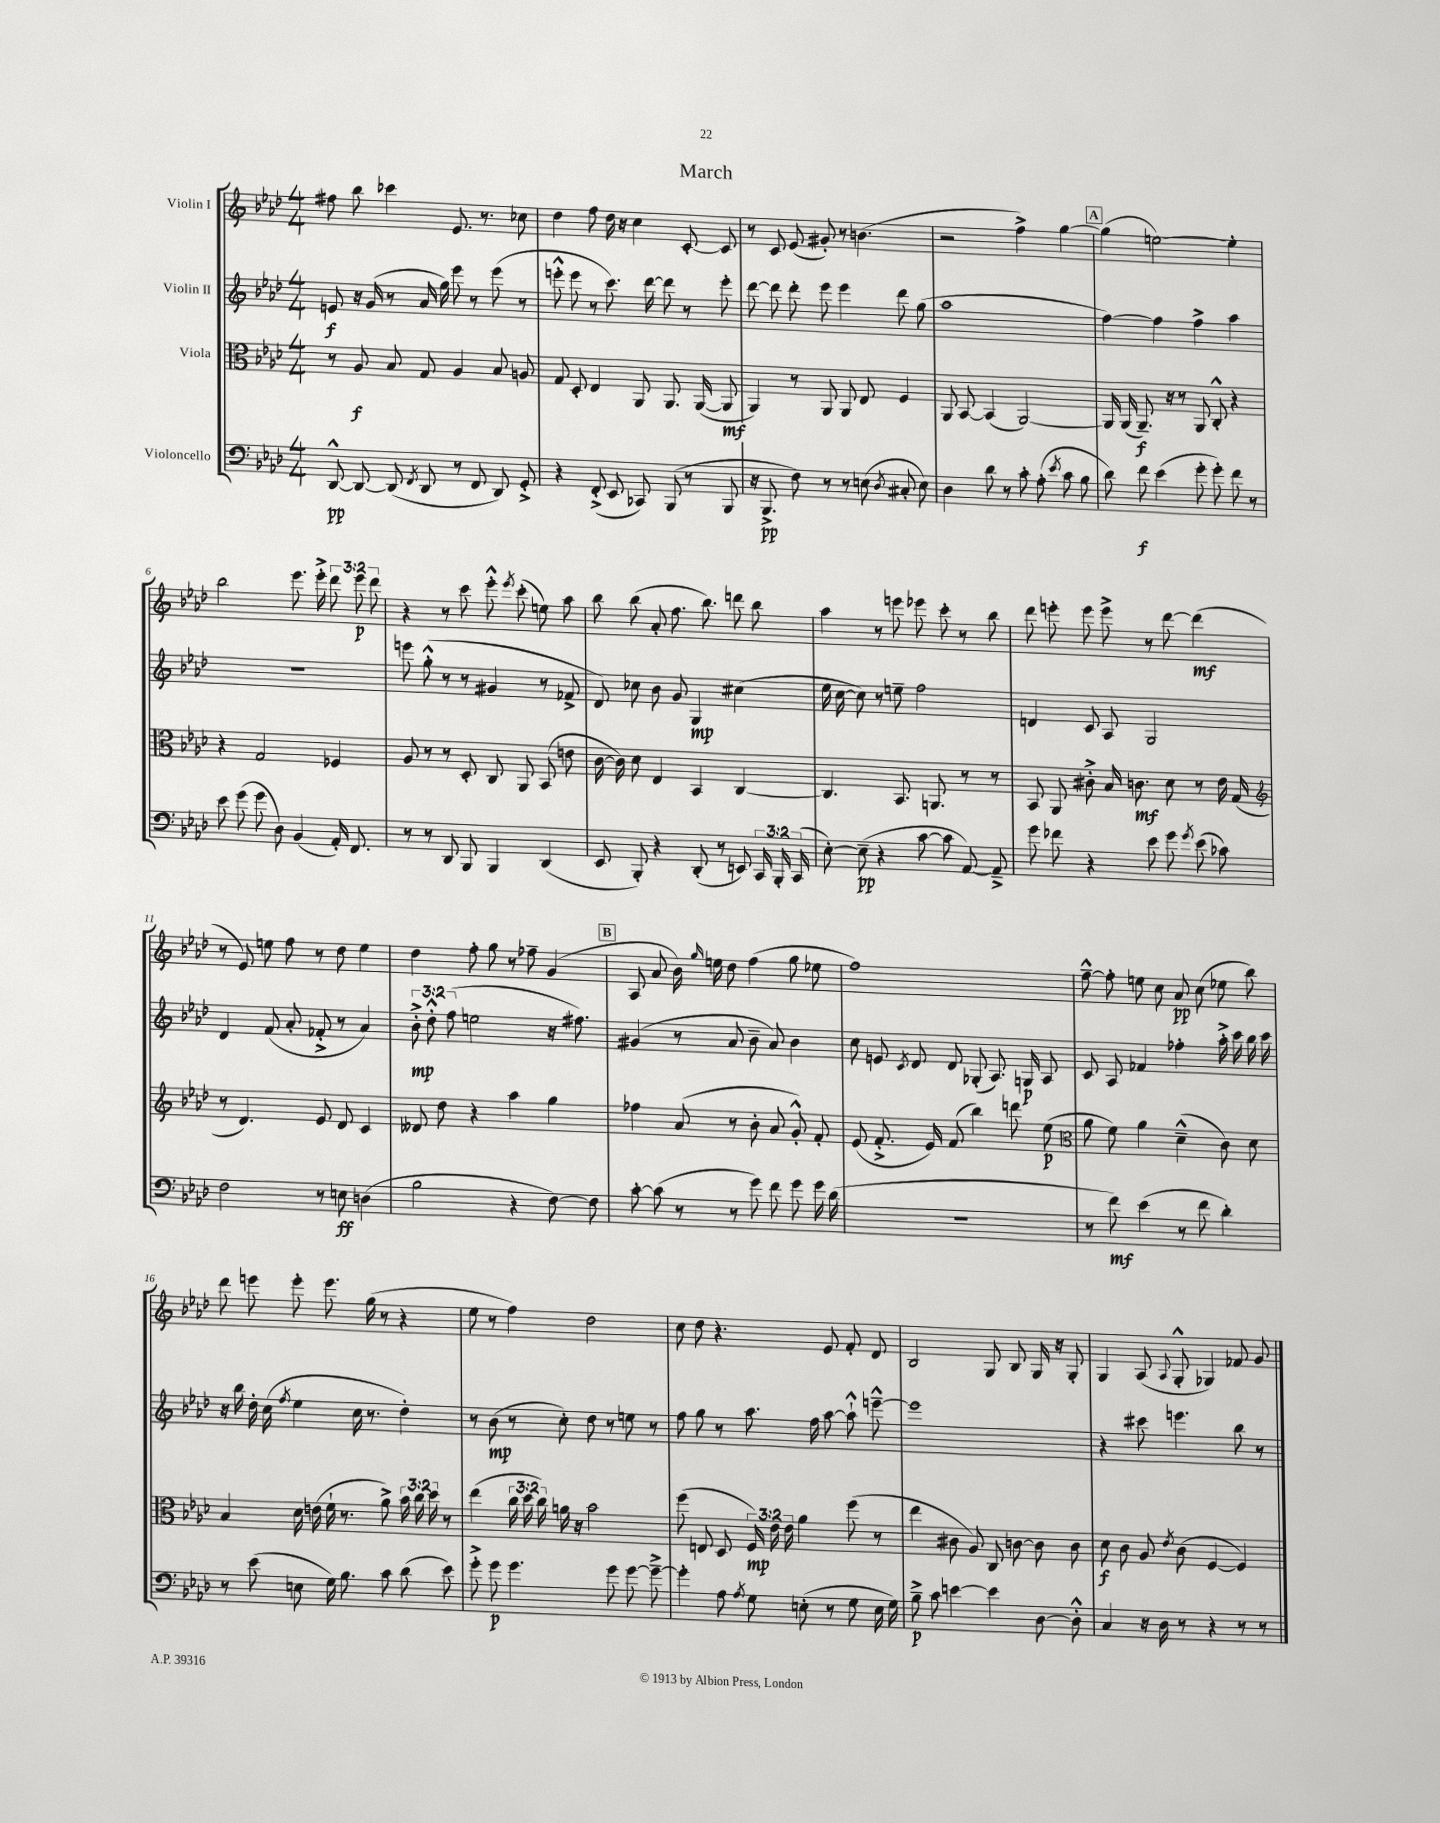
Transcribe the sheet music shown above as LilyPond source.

\header { title = "March" }
<<
\new StaffGroup <<
\new Staff = "s0" \with { instrumentName = "Violin I" } {
    \clef treble \key aes \major \numericTimeSignature \time 4/4 \override Staff.TupletNumber.text = #tuplet-number::calc-fraction-text
    \autoBeamOff fis''8 bes''8 ces'''4 ees'8. r8. ces''8 |
    des''4 f''8 des''16 r16 c''4 c'8~-. c'8 |
    r8 c'8 ees'8( gis'8-.) r8 b'4.( |
    r2 f''4->) g''4~ |
    \mark \markup { \box "A" } g''4( e''2~) e''4-. |
    bes''2 ees'''8. ees'''16-.-> \tuplet 3/2 { des'''8 ees'''8\p des'''8 } |
    r4 r8 c'''8 ees'''8-.-^ \acciaccatura { ees'''8 } c'''8-.( e''8) aes''8 |
    bes''8 bes''8( aes'8-. f''8. bes''8.) d'''8 bes''8 |
    aes''4 r8 e'''8 ees'''8 c'''8-. r8 bes''8 |
    des'''8 e'''8-. e'''8 e'''8-> r8 des'''8~ des'''4\mf( |
    r8 ees'8) e''8 f''8 r8 des''8 e''4 |
    des''4 f''8-. g''8 r8 fes''8-- g'4( |
    \mark \markup { \box "B" } aes8 aes'8 bes'16) \grace { g''16 } e''16 des''8 f''4( g''8 ees''8 |
    f''1) |
    f''8~---^ f''8-. e''8 c''8 aes'8\pp c''8( ees''8 bes''8) |
    des'''8 e'''8 e'''8-. e'''8. g''16( r8 r4 |
    ees''8 r8 f''4) des''2 |
    c''8 des''8 r4. ees'8 f'8-. des'8 |
    bes2 g8 bes8 g16 r16 g8-. |
    g4 aes8( \appoggiatura { aes8 } g8-.-^ ges4) fes'8 g'8 \bar "|." |
}
\new Staff = "s1" \with { instrumentName = "Violin II" } {
    \clef treble \key aes \major \numericTimeSignature \time 4/4 \override Staff.TupletNumber.text = #tuplet-number::calc-fraction-text
    \autoBeamOff e'8\f r16 g'16( r8 aes'16 g''16) ees'''8 r8 ees'''8( r8 |
    e'''8-.-^ e'''8 r8 c'''8.) des'''16~ des'''8 r8 e'''8-. |
    des'''8~ des'''8 des'''8-. ees'''8 ees'''4 des'''8 g''8( |
    aes''1 |
    \mark \markup { \box "A" } f''4~) f''4 f''4-> aes''4 |
    R1 |
    e'''8 g''8-.-^( r8 r8 gis'4 r8 fes'8-> |
    des'8) ces''8 bes'8 g'8 g4\mp cis''4( |
    ees''16 c''16~ c''8) r8 e''8-- f''2 |
    d'4 c'8 aes8 g2 |
    des'4 f'8( aes'8-. fes'8-.-> r8 aes'4) |
    \tuplet 3/2 { bes'8-.->\mp des''8-.-^ f''8( } e''2 r16 fis''8.) |
    \mark \markup { \box "B" } gis'4( r8 aes'8 bes'8-- aes'8) bes'4 |
    c''8 e'8 \acciaccatura { c'8 } des'8 des'8 ges8-.( aes8.) g16\p aes8 |
    c'8 aes8 fes'4 fes''4-. aes''16-.-> c'''16 bes''16 c'''16 |
    r16 bes''16 des''16-. c''16( \acciaccatura { f''8 } ees''4 c''16 r8. des''4-.) |
    r8 bes'8\mp( r8 c''8-.) des''8 r8 e''8 r8 |
    f''8 g''8 r8 aes''8. f''16 aes''8~ aes''8-!-^ e'''8~---^ |
    e'''1 |
    r4 cis'''8 e'''4. bes''8 r8 \bar "|." |
}
\new Staff = "s2" \with { instrumentName = "Viola" } {
    \clef alto \key aes \major \numericTimeSignature \time 4/4 \override Staff.TupletNumber.text = #tuplet-number::calc-fraction-text
    \autoBeamOff r8 aes8\f bes8 g8 aes4 bes8 a8 |
    g8 des8-. ees4 aes,8 aes,8. aes,16~( aes,8\mf |
    aes,4) r8 aes,8 aes,8 ees8 f4 |
    aes,8 bes,8~ bes,4( aes,2~) |
    \mark \markup { \box "A" } aes,16 aes,16( aes,8.--\f) r16 r8 aes,8 c8-.-^ r4 |
    r4 g2 fes4 |
    aes8 r8 r8 des8-. c8 aes,8 bes,8( e'8 |
    c'16~ c'16) des'8 ees4 bes,4 c4~ |
    c4. bes,8. a,8. r8 r8 |
    bes,8 aes,8 cis'8-.-> bes16 c'8.\mf des'8 r8 ees'16 g16( |
    \clef treble r8 des'4.) ees'8 des'8 c'4 |
    deses'8 des''8 r4 aes''4 g''4 |
    \mark \markup { \box "B" } fes''4 aes'8( r8 bes'8-. aes'8 g'8-.-^) f'8-. |
    ees'8( f'8.-.-> ees'16) f'8( bes''4) d'''8 ees''8\p( |
    \clef alto aes'8 f'8) aes'4 des'4---^( c'8) des'8 |
    bes4 des'16 e'16( f'16-! r8. aes'8->) \tuplet 3/2 { bes'16 c''16 des''16 } r8 |
    ees''4( \tuplet 3/2 { c''16 des''16 c''16) } a'16 r16 bes'2 |
    f''8( e8 des8 \tuplet 3/2 { f16\mp) ees'16 ees'16 } aes'4 f''8( r8 |
    ees''4 cis'8 aes8) c8 c'8~ c'8 c'8 |
    des'8\f c'8 aes8 \acciaccatura { ees'8 } c'8( f4~ f4) \bar "|." |
}
\new Staff = "s3" \with { instrumentName = "Violoncello" } {
    \clef bass \key aes \major \numericTimeSignature \time 4/4 \override Staff.TupletNumber.text = #tuplet-number::calc-fraction-text
    \autoBeamOff des,8~-^\pp des,8~ des,8( \acciaccatura { f,8 } des,8 r8 f,8 des,8) g,8-.-> |
    r4 f,8-.->( ees,8 ces,8) bes,,8( r8 bes,,8 |
    r16 bes,,8.->\pp f8) r8 r8 e8( \acciaccatura { des8 } cis8-. e8) |
    des4 des'8 r8 c'8-. aes8-.( \acciaccatura { ees'8 } c'8 bes8 |
    \mark \markup { \box "A" } des'8) f'8\f ees'4( g'8-. g'8-.) f'8 r8 |
    ees'8 g'8( g'8 des8) bes,4( aes,16-.) f,8. |
    r8 r8 des,8 bes,,8 bes,,4 des,4( |
    ees,8 bes,,8-.) r4 des,8-.( r8 e,8) \tuplet 3/2 { c,16 bes,,16-. c,16( } |
    ees8~-.) ees8--\pp( r4 c'8~ c'8 aes,8~) aes,8---> |
    g'8 fes'8 r4 ees'8 g'8 \acciaccatura { g'8 } ees'8( ces'8) |
    f2 r8 e8\ff d4( |
    bes2 r4 f8~) f8 |
    \mark \markup { \box "B" } c'8~-. c'8( r8 r8 g'8) f'8 g'8 g'16 des'16( |
    R1 |
    r8 f'8\mf) ees'4( r8 f'8 des'4-.) |
    r8 ees'8( e8 g16) bes8. c'8 des'8( ees'8) |
    g'8-.-> g'8\p g'4. g'8 g'8~ g'8~---> |
    g'4-. aes8 \acciaccatura { aes8 } g8 e8-.( r8 g8 e16 g16) |
    bes8--->\p c'8 e'4~ e'4 des8~ des8-.-^ |
    c4 r16 des16 r8 r4 r8 r8 \bar "|." |
}
>>
>>
